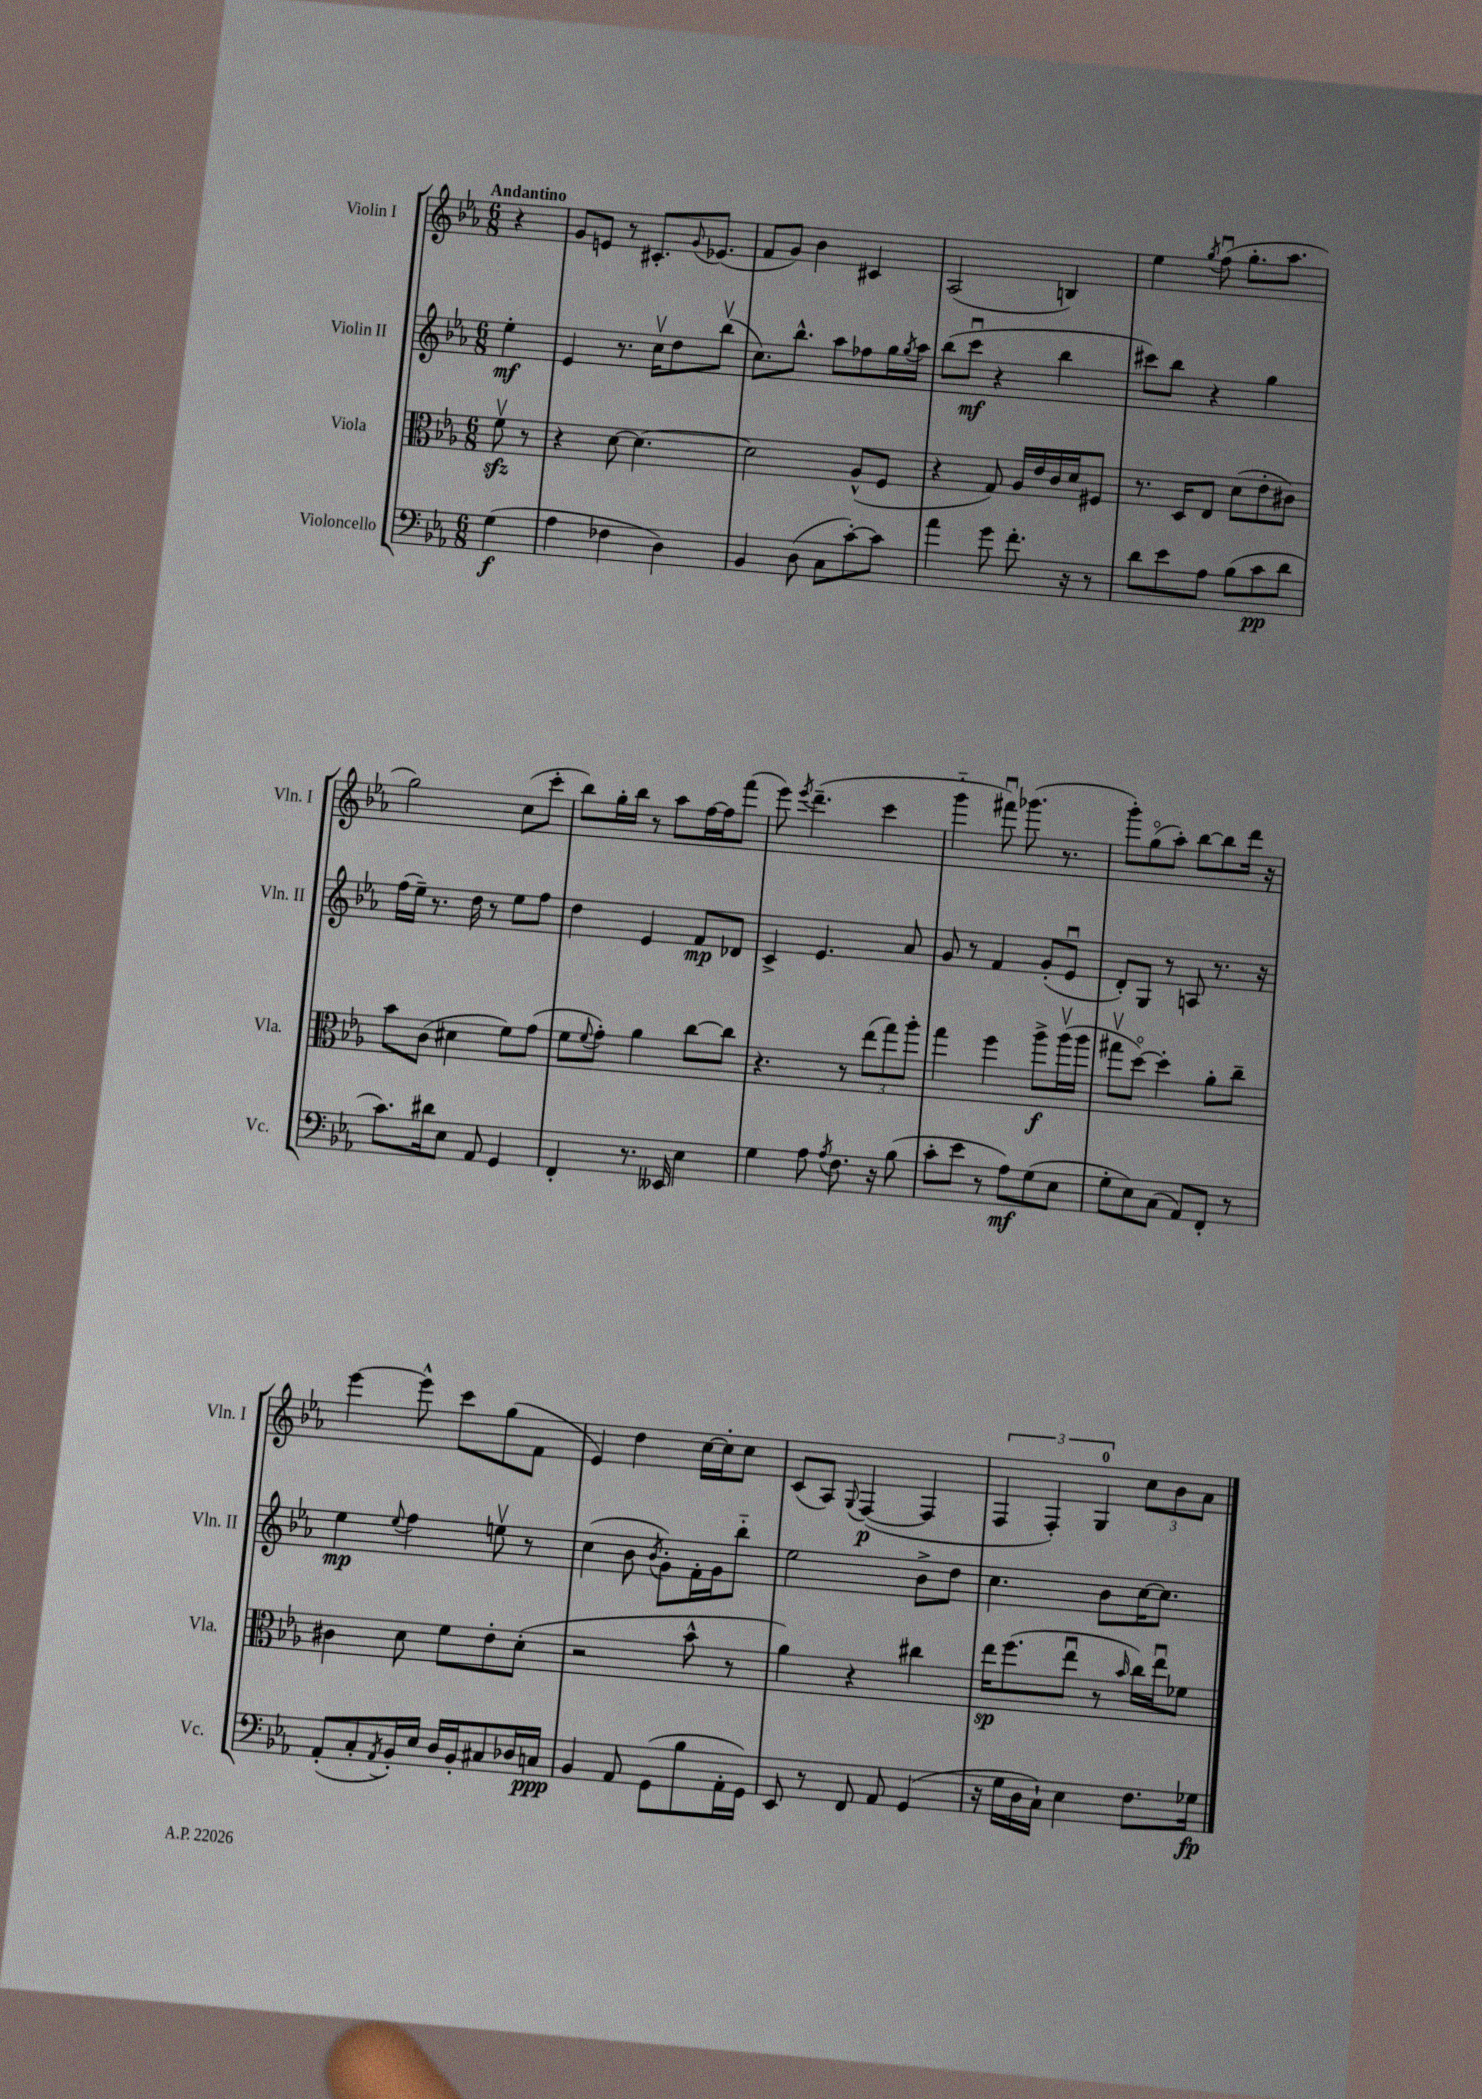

**kern	**dynam	**kern	**dynam	**kern	**dynam	**kern	**dynam
*part4	*part4	*part3	*part3	*part2	*part2	*part1	*part1
*staff4	*staff4	*staff3	*staff3	*staff2	*staff2	*staff1	*staff1
*I"Violoncello	*	*I"Viola	*	*I"Violin II	*	*I"Violin I	*
*I'Vc.	*	*I'Vla.	*	*I'Vln. II	*	*I'Vln. I	*
*clefF4	*	*clefC3	*	*clefG2	*	*clefG2	*
*k[b-e-a-]	*	*k[b-e-a-]	*	*k[b-e-a-]	*	*k[b-e-a-]	*
*M6/8	*	*M6/8	*	*M6/8	*	*M6/8	*
=	=	=	=	=	=	=	=
!	!	!	!	!	!	!LO:TX:a:B:t=Andantino	!
(4G\	f	8fzzv\	.	4ee-'\	mf	4r	.
.	.	8r	.	.	.	.	.
=1	=1	=1	=1	=1	=1	=1	=1
4A-\	.	4r	.	4e-/	.	8g/L	.
.	.	.	.	.	.	8en/J	.
4F-X\	.	[8d\	.	8.r	.	8r	.
.	.	4.d\_	.	.	.	8.c#X'/L	.
.	.	.	.	16ccv\KL	.	.	.
4D\)	.	.	.	8dd\	.	.	.
.	.	.	.	.	.	8qqg/	.
.	.	.	.	.	.	(8.e-X/J	.
.	.	.	.	(8bb-v\J	.	.	.
=2	=2	=2	=2	=2	=2	=2	=2
4BB-/	.	2d\]	.	8.cc\L)	.	8f/L	.
.	.	.	.	.	.	8g/J)	.
.	.	.	.	8.bb-^^\J	.	.	.
(8D\	.	.	.	.	.	4b-\	.
8C\L	.	.	.	8aa-\L	.	.	.
[8c'\)	.	(8A-^^/L	.	8ff-X\	.	4c#X/	.
8c\J]	.	8F/J	.	16gg\L	.	.	.
.	.	.	.	8qgg/	.	.	.
.	.	.	.	16aa-\JJ	.	.	.
=3	=3	=3	=3	=3	=3	=3	=3
4a-\	.	4r	.	(8bb-\L	.	(2A-/	.
.	.	.	.	8cccu\J	mf	.	.
8g\	.	8G/)	.	4r	.	.	.
8.f'\	.	16A-/LL	.	.	.	.	.
.	.	16e-/	.	.	.	.	.
.	.	16c/	.	4bb-\	.	4Bn/)	.
16r	.	16d/J	.	.	.	.	.
8r	.	8F#X/J	.	.	.	.	.
=4	=4	=4	=4	=4	=4	=4	=4
8d\L	.	8.r	.	8ccc#X\L)	.	4ee-\	.
8e-\	.	.	.	8bb-\J	.	.	.
.	.	16D/KL	.	.	.	.	.
.	.	.	.	.	.	8qgg/	.
8A-\J	.	8E-/J	.	4r	.	(8ffu\	.
(8B-\L	.	(8d\L	.	.	.	8.gg'\L	.
8c\	pp	8e-'\	.	4gg\	.	.	.
.	.	.	.	.	.	8.aa-\J	.
8d\J	.	8c#X\J)	.	.	.	.	.
!!LO:LB:g=z
=5	=5	=5	=5	=5	=5	=5	=5
8.c\L)	.	8b-\L	.	(16ff\LL	.	2gg\)	.
.	.	.	.	16ee-~\JJ)	.	.	.
.	.	(8c\J	.	8.r	.	.	.
16d#X\k	.	.	.	.	.	.	.
8E-\J	.	4d#X\	.	.	.	.	.
.	.	.	.	16dd\	.	.	.
8AA-/	.	.	.	8r	.	.	.
4GG/	.	8f\L)	.	8ee-\L	.	(8cc\L	.
.	.	(8g\J	.	8ff\J	.	8ccc'\J	.
=6	=6	=6	=6	=6	=6	=6	=6
4FF'/	.	8f\L	.	4dd\	.	8bb-\L)	.
.	.	8qqf/	.	.	.	.	.
.	.	8g'\J)	.	.	.	16gg'\L	.
.	.	.	.	.	.	16bb-\JJ	.
8.r	.	4a-\	.	4e-/	.	8r	.
.	.	.	.	.	.	8aa-\L	.
16EE--X/	.	.	.	.	.	.	.
4E-\	.	[8cc\L	.	8f/L	mp	[16ff\L	.
.	.	.	.	.	.	16ff\J]	.
.	.	8cc\J]	.	8d-X/J	.	(8fff\J	.
=7	=7	=7	=7	=7	=7	=7	=7
4G\	.	4.r	.	4c^/	.	8eee-\)	.
.	.	.	.	.	.	8qeee-/	.
.	.	.	.	.	.	(4.ddd~\	.
8A-\	.	.	.	4.e-/	.	.	.
8qA-/	.	.	.	.	.	.	.
8.F\	.	8r	.	.	.	.	.
.	.	(12ee-\L	.	.	.	4ccc\	.
16r	.	.	.	.	.	.	.
.	.	12gg\)	.	.	.	.	.
(8B-\	.	.	.	8a-/	.	.	.
.	.	12aa-'\J	.	.	.	.	.
=8	=8	=8	=8	=8	=8	=8	=8
8c'\L	.	4gg\	.	8g/	.	4ggg\	.
8e-\J	.	.	.	8r	.	.	.
8r	.	4ff\	.	4f/	.	8fff#Xu\)	.
8A-\L)	mf	.	.	.	.	(8.ggg-X\	.
(8G\	.	8aa-^\L	f	(8g'/L	.	.	.
.	.	.	.	.	.	8.r	.
8E-\J	.	(16aa-v\L	.	8e-u/J	.	.	.
.	.	16aa-\JJ	.	.	.	.	.
=9	=9	=9	=9	=9	=9	=9	=9
8G'\L	.	8gg#Xv\L	.	8d'/L)	.	8ggg'\L)	.
8E-\)	.	[8dd\J)	.	8G/J	.	(8gg\	.
(8C\J	.	4dd'\]	.	8r	.	8aa-'\J)	.
8AA-/L)	.	.	.	8An/	.	[8bb-\L	.
8FF'/J	.	8a-'\L	.	8.r	.	8bb-\]	.
8r	.	8cc~\J	.	.	.	16ddd\Jk	.
.	.	.	.	16r	.	16r	.
!!LO:LB:g=z
=10	=10	=10	=10	=10	=10	=10	=10
(8AA-'/L	.	4c#X\	.	4ee-\	mp	[4eee-\	.
8C'/	.	.	.	.	.	.	.
8qAA-/	.	.	.	8qqee-/	.	.	.
16BB-'/L)	.	8d\	.	4ff\	.	8eee-^^\]	.
16E-/JJ	.	.	.	.	.	.	.
16D/LL	.	8f\L	.	.	.	8ccc\L	.
16BB-'/J	.	.	.	.	.	.	.
8C#X/	.	8e-'\	.	8eenv\	.	(8gg\	.
16D-X/L	.	(8d'\J	.	8r	.	8f\J	.
16Cn/JJ	ppp	.	.	.	.	.	.
=11	=11	=11	=11	=11	=11	=11	=11
4BB-/	.	2r	.	(4cc\	.	4e-/)	.
8AA-/	.	.	.	8b-\	.	4dd\	.
.	.	.	.	8qb-/	.	.	.
(8GG\L	.	.	.	8g'\L)	.	.	.
8B-\	.	8b-^^\	.	16f'\L	.	[16cc\LL	.
.	.	.	.	16g\J	.	16cc'\J]	.
16AA-'\L	.	8r	.	8bb-\J	.	8cc\J	.
16GG\JJ)	.	.	.	.	.	.	.
=12	=12	=12	=12	=12	=12	=12	=12
8EE-/	.	4a-\)	.	2ee-\	.	(8c/L	.
8r	.	.	.	.	.	8A-/J)	.
.	.	.	.	.	.	8qqG/	.
8FF/	.	4r	.	.	.	([4F/	p
8AA-/	.	.	.	.	.	.	.
(4GG/	.	4cc#X\	.	8b-^\L	.	4F/]	.
.	.	.	.	8dd\J	.	.	.
=13	=13	=13	=13	=13	=13	=13	=13
16r	.	16ee-\KL	sp	4.cc\	.	6F/	.
16G\LL	.	(8.ff\	.	.	.	.	.
16D\	.	.	.	.	.	.	.
.	.	.	.	.	.	6F'/)	.
16C`\JJ)	.	.	.	.	.	.	.
4E-\	.	8ee-u\J	.	.	.	.	.
.	.	.	.	.	.	6G/	.
.	.	8r	.	8b-\L	.	.	.
.	.	16qqb-/	.	.	.	.	.
8.F\L	.	16cc\LL)	.	[16cc\K	.	12cc\L	.
.	.	16ee-u\J	.	8.cc\J]	.	.	.
.	.	.	.	.	.	12b-\	.
.	.	8f-X\J	.	.	.	.	.
.	.	.	.	.	.	12a-\J	.
16G-X\Jk	fp	.	.	.	.	.	.
==	==	==	==	==	==	==	==
*-	*-	*-	*-	*-	*-	*-	*-
